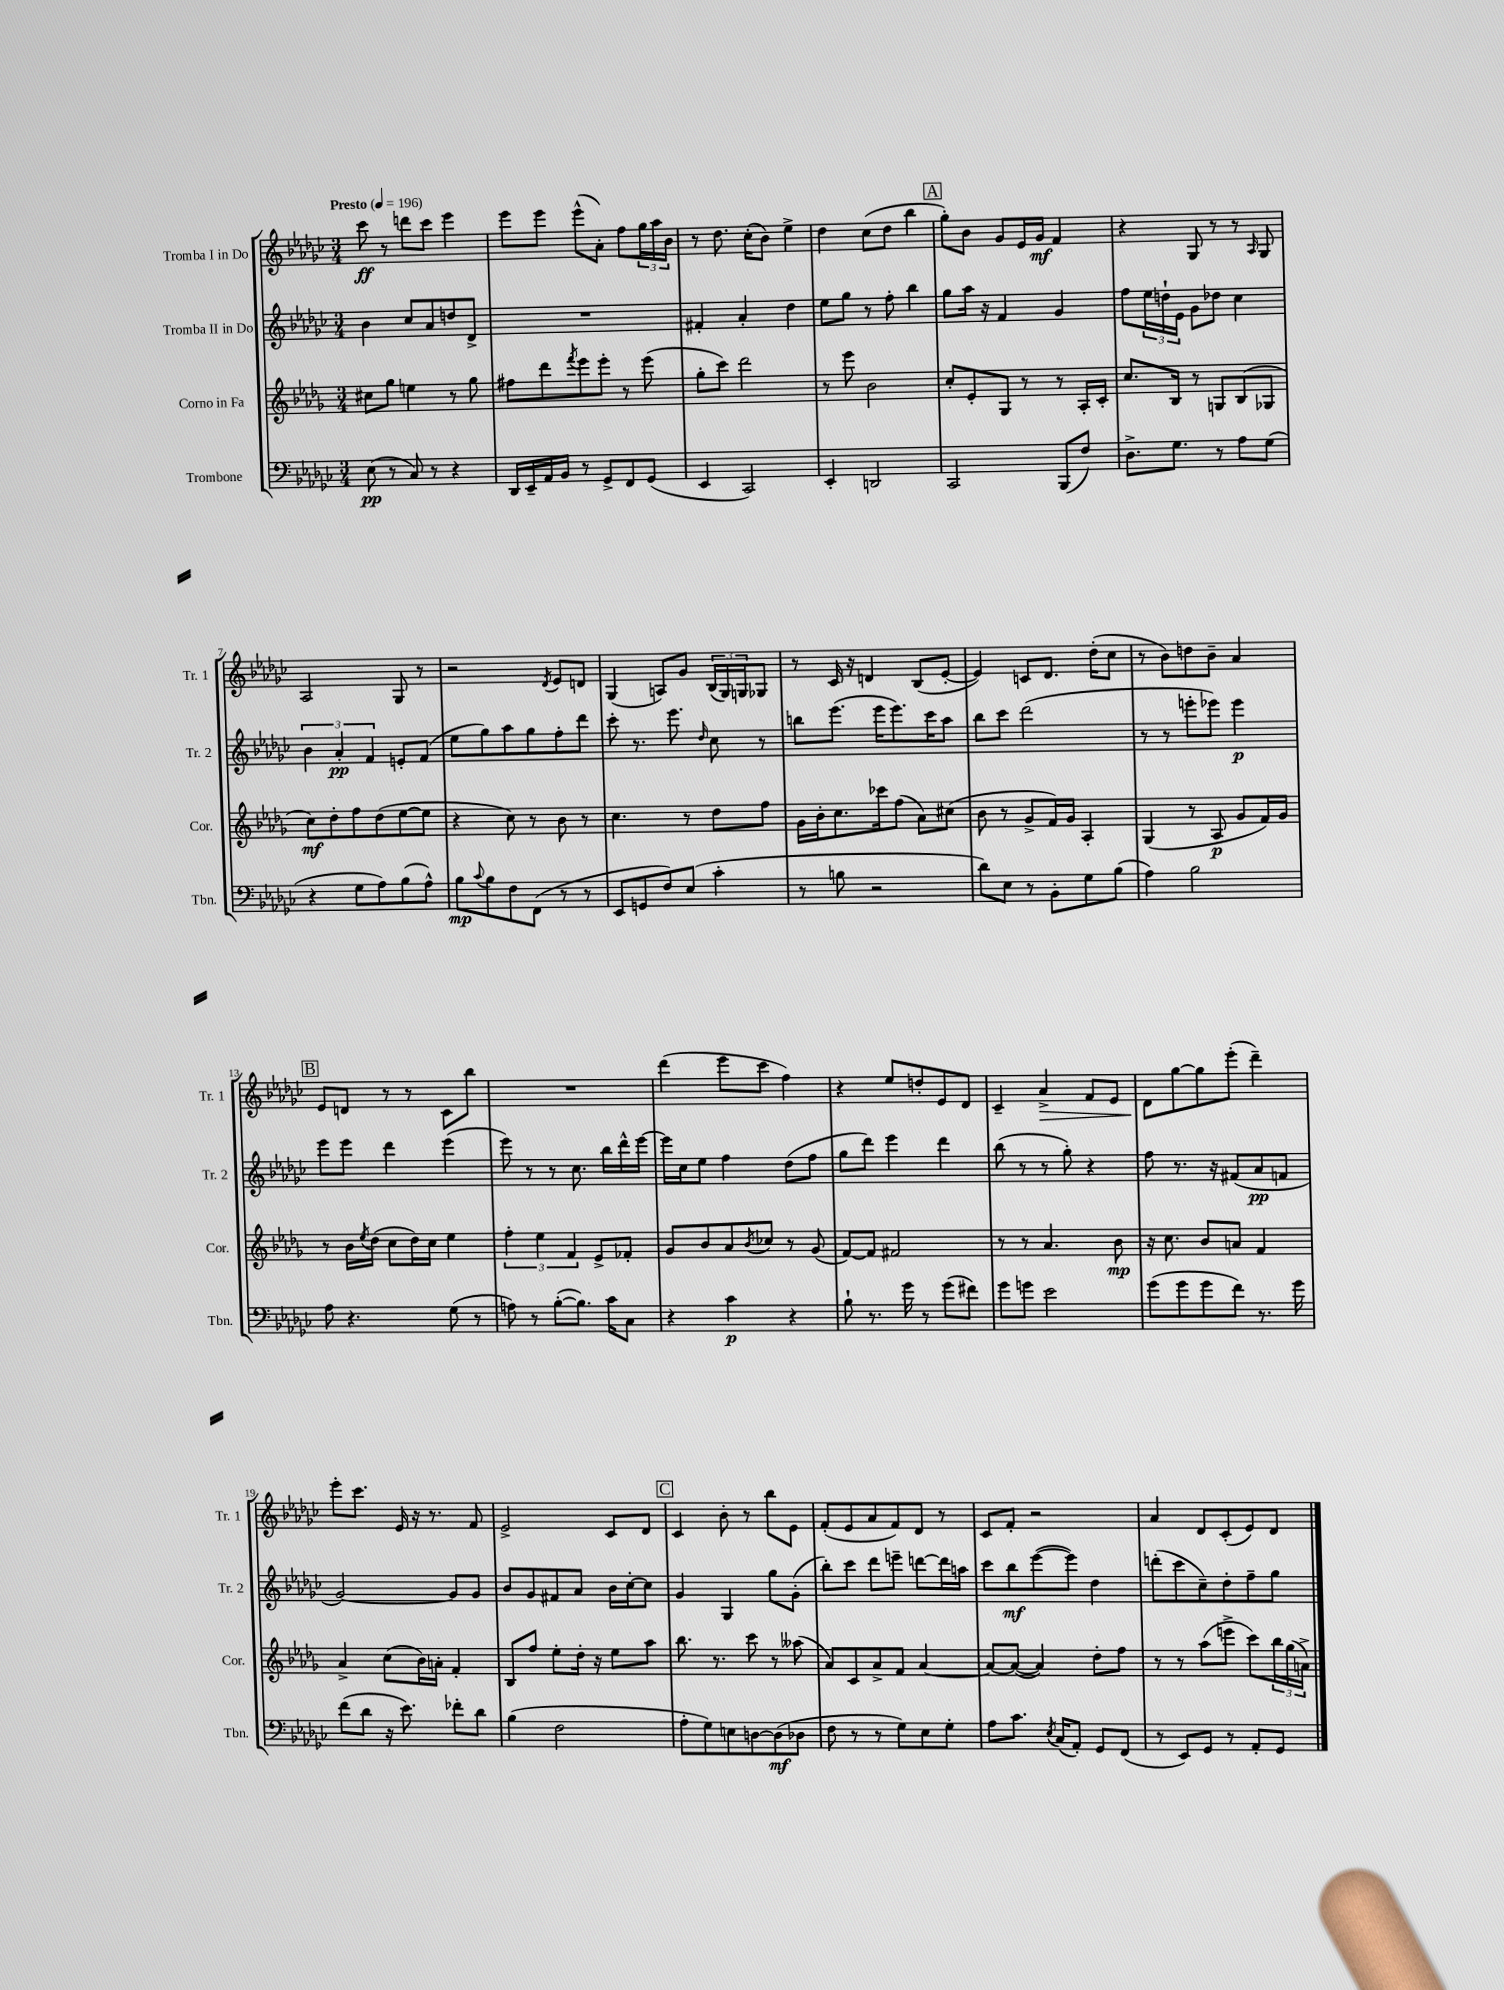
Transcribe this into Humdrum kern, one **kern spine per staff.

**kern	**kern	**kern	**kern
*staff4	*staff3	*staff2	*staff1
*clefF4	*clefG2	*clefG2	*clefG2
*k[b-e-a-d-g-c-]	*k[b-e-a-d-g-]	*k[b-e-a-d-g-c-]	*k[b-e-a-d-g-c-]
*M3/4	*M3/4	*M3/4	*M3/4
*MM196	*MM196	*MM196	*MM196
(8E-	8cc#	4b-	8ccc-
8r	8gg-	.	8r
8C-)	4ee	8cc-	8ddd
8r	.	8a-	8ccc-
4r	8r	8dd	4eee-
.	8gg-	8d-^	.
=	=	=	=
16DD-	8ff#	2.r	8eee-
16EE-~	.	.	.
16AA-	8ddd-	.	8eee-
16BB-	.	.	.
.	8qfff	.	.
8r	8eee-	.	(8eee-^^
8GG-^	8eee-'	.	8a-')
8FF	8r	.	8ff
(8GG-	(8eee-	.	24gg-
.	.	.	24aa-
.	.	.	24b-
=	=	=	=
4EE-	8gg-'	4f#'	8r
.	8ccc)	.	8.dd-
2CC-)	2ddd-	4a-'	.
.	.	.	(16cc-'
.	.	.	8b-)
.	.	4dd-	4ee-^
=	=	=	=
4EE-'	8r	8ee-	4dd-
.	8eee-	8gg-	.
2DD	2b-	8r	(8cc-
.	.	8ff'	8dd-
.	.	4bb-	4bb-
=	=	=	=
2CC-	8cc'	8gg-	8gg-')
.	8e-'	16aa-	8b-
.	.	16r	.
.	8G-	4f	8g-
.	8r	.	16e-
.	.	.	16g-
(8BBB-	8r	4g-	4f
8F)	16A-'	.	.
.	16c'	.	.
=	=	=	=
8.D-^	8.cc	8ff	4r
.	.	24ee-	.
.	.	24dd`	.
8.G-	16B-	.	.
.	.	24e-	.
.	8r	8g-	8G-
8r	8G	8dd-	8r
8A-	(8B-	4cc-	8r
.	.	.	16qqA-
(8G-	8G-	.	8G-
=	=	=	=
4r	8cc)	6b-	2A-
.	8dd-'	.	.
.	.	6a-'	.
8G-	8ff	.	.
.	.	6f	.
8A-)	(8dd-	.	.
(8B-	[8ee-	8e'	8G-
8A-^^)	8ee-]	(8f	8r
=	=	=	=
8B-	4r	8ee-	2r
8qqc-	.	.	.
8B-	.	8gg-)	.
8F	8cc)	8aa-	.
(8FF	8r	8gg-	.
.	.	.	8qd-
8r	8b-	8ff'	8e-
8r	8r	8ddd-	8d
=	=	=	=
8EE-	4.cc	8ccc-'	(4G-
8GG	.	8.r	.
8F)	.	.	8A)
.	.	8.eee-	.
(8E-	8r	.	8g-
.	.	16qqdd-	.
4c-'	8dd-	8cc-	(24B-
.	.	.	24G-)
.	.	.	24G
.	8ff	8r	8G-
=	=	=	=
8r	16g-	8bb	8r
.	16b-'	.	.
8B	8.cc	(8.eee-	16c-
.	.	.	16r
2r	.	.	4d
.	16ccc-	16eee-	.
.	(8ff	8.eee-)	.
.	8a-)	.	(8B-
.	.	16ccc-	.
.	(8cc#	8aa-	[8e-'
=	=	=	=
8d-)	8b-	8bb-	4e-])
8E-	8r	8ccc-	.
8r	8g-^	(2ddd-	8c
8BB-'	16f)	.	8.d-
.	16g-	.	.
8G-	4A-'	.	.
.	.	.	(16dd-'
(8B-	.	.	8cc-
=	=	=	=
4A-)	(4G-	8r	8r
.	.	8r	8b-)
2B-	8r	8eee'	8dd
.	8A-	8eee-)	8b-~
.	8g-	4eee-	4a-
.	16f)	.	.
.	16g-	.	.
=	=	=	=
8A-	8r	8eee-	8e-
4.r	16b-	8eee-	8d
.	8qee-	.	.
.	(16dd-	.	.
.	8cc	4ddd-	8r
.	16dd-)	.	8r
.	16cc	.	.
(8G-	4ee-	(4eee-	8c-
8r	.	.	8bb-
=	=	=	=
8A)	6ff'	8eee-)	2.r
8r	.	8r	.
.	6ee-	.	.
([8B-'	.	8r	.
.	6f	.	.
8.B-])	.	8.cc-	.
.	8e-^	.	.
16c-	.	16bb-	.
8C-	8f-'	16ddd-^^	.
.	.	[16eee-	.
=	=	=	=
4r	8g-	16eee-]	(4ddd-
.	.	16cc-	.
.	8b-	8ee-	.
4c-	8a-	4ff	8eee-
.	8qb-	.	.
.	8cc-	.	8ccc-
4r	8r	(8dd-	4ff)
.	(8g-	8ff	.
=	=	=	=
8B-`	[8f)	8gg-	4r
8.r	8f]	8ddd-)	.
.	2f#	4eee-	8ee-
16g-	.	.	.
8r	.	.	8dd'
(8g-	.	4ddd-	8e-
8f#)	.	.	8d-
=	=	=	=
8g-	8r	(8bb-	4c-~
8g	8r	8r	.
2e-	4.a-	8r	4a-^
.	.	8gg-')	.
.	.	4r	8f
.	8b-	.	8e-
=	=	=	=
(8g-	16r	8ff	8d-
.	8.cc	.	.
8g-	.	8.r	[8gg-
8g-	8b-	.	8gg-]
.	.	16r	.
8f)	8a	(8f#	(8eee-'
8.r	4f	8a-	4ddd-~)
.	.	8f	.
16g-	.	.	.
=	=	=	=
(8f	4a-^	[2g-)	8eee-'
8d-	.	.	8.ccc-
16r	(8cc	.	.
8.e-)	.	.	16e-
.	16b-)	.	16r
.	16a'	.	8.r
8f-'	4f'	8g-]	.
8d-	.	8g-	8f
=	=	=	=
(4B-	8B-	8b-	2e-^
.	8ff	8g-	.
2F	8ee-'	8f#	.
.	16dd-'	8a-	.
.	16r	.	.
.	8ee-	16b-	8c-
.	.	[16cc-'	.
.	8aa-	8cc-]	8d-
=	=	=	=
8A-'	8.bb-	4g-	4c-
8G-)	.	.	.
.	8.r	.	.
8E	.	4G-	8b-'
[8D	8ccc	.	8r
(8D]	8r	8gg-	8bb-
8D-	(8aa--	(8g-'	8e-
=	=	=	=
8F	8a-)	8bb-')	(8f'
8r	8c	8ccc-	8e-
8r	8a-^	8ddd-	8a-
8G-)	8f	8eee~	8f)
8E-	[4a-	[8ddd	8d-
8G-'	.	16ddd]	8r
.	.	16aa	.
=	=	=	=
8A-	8a-_	8ccc-	8c-
8.c-	(8a-_	8bb-	8f'
.	4a-])	([8eee-	2r
8qE-	.	.	.
(16C-	.	.	.
8AA-')	.	8eee-])	.
8GG-	8dd-'	4dd-	.
(8FF	8ff	.	.
=	=	=	=
8r	8r	(8ddd'	4a-
8EE-)	8r	8ccc-	.
8GG-	(8aa-	8cc-~)	8d-
8r	8eee^	8dd-'	(8c-'
8AA-'	8ccc)	8ff~	8e-)
8GG-	24bb-	8gg-	8d-
.	(24gg-	.	.
.	24a^)	.	.
==	==	==	==
*-	*-	*-	*-
